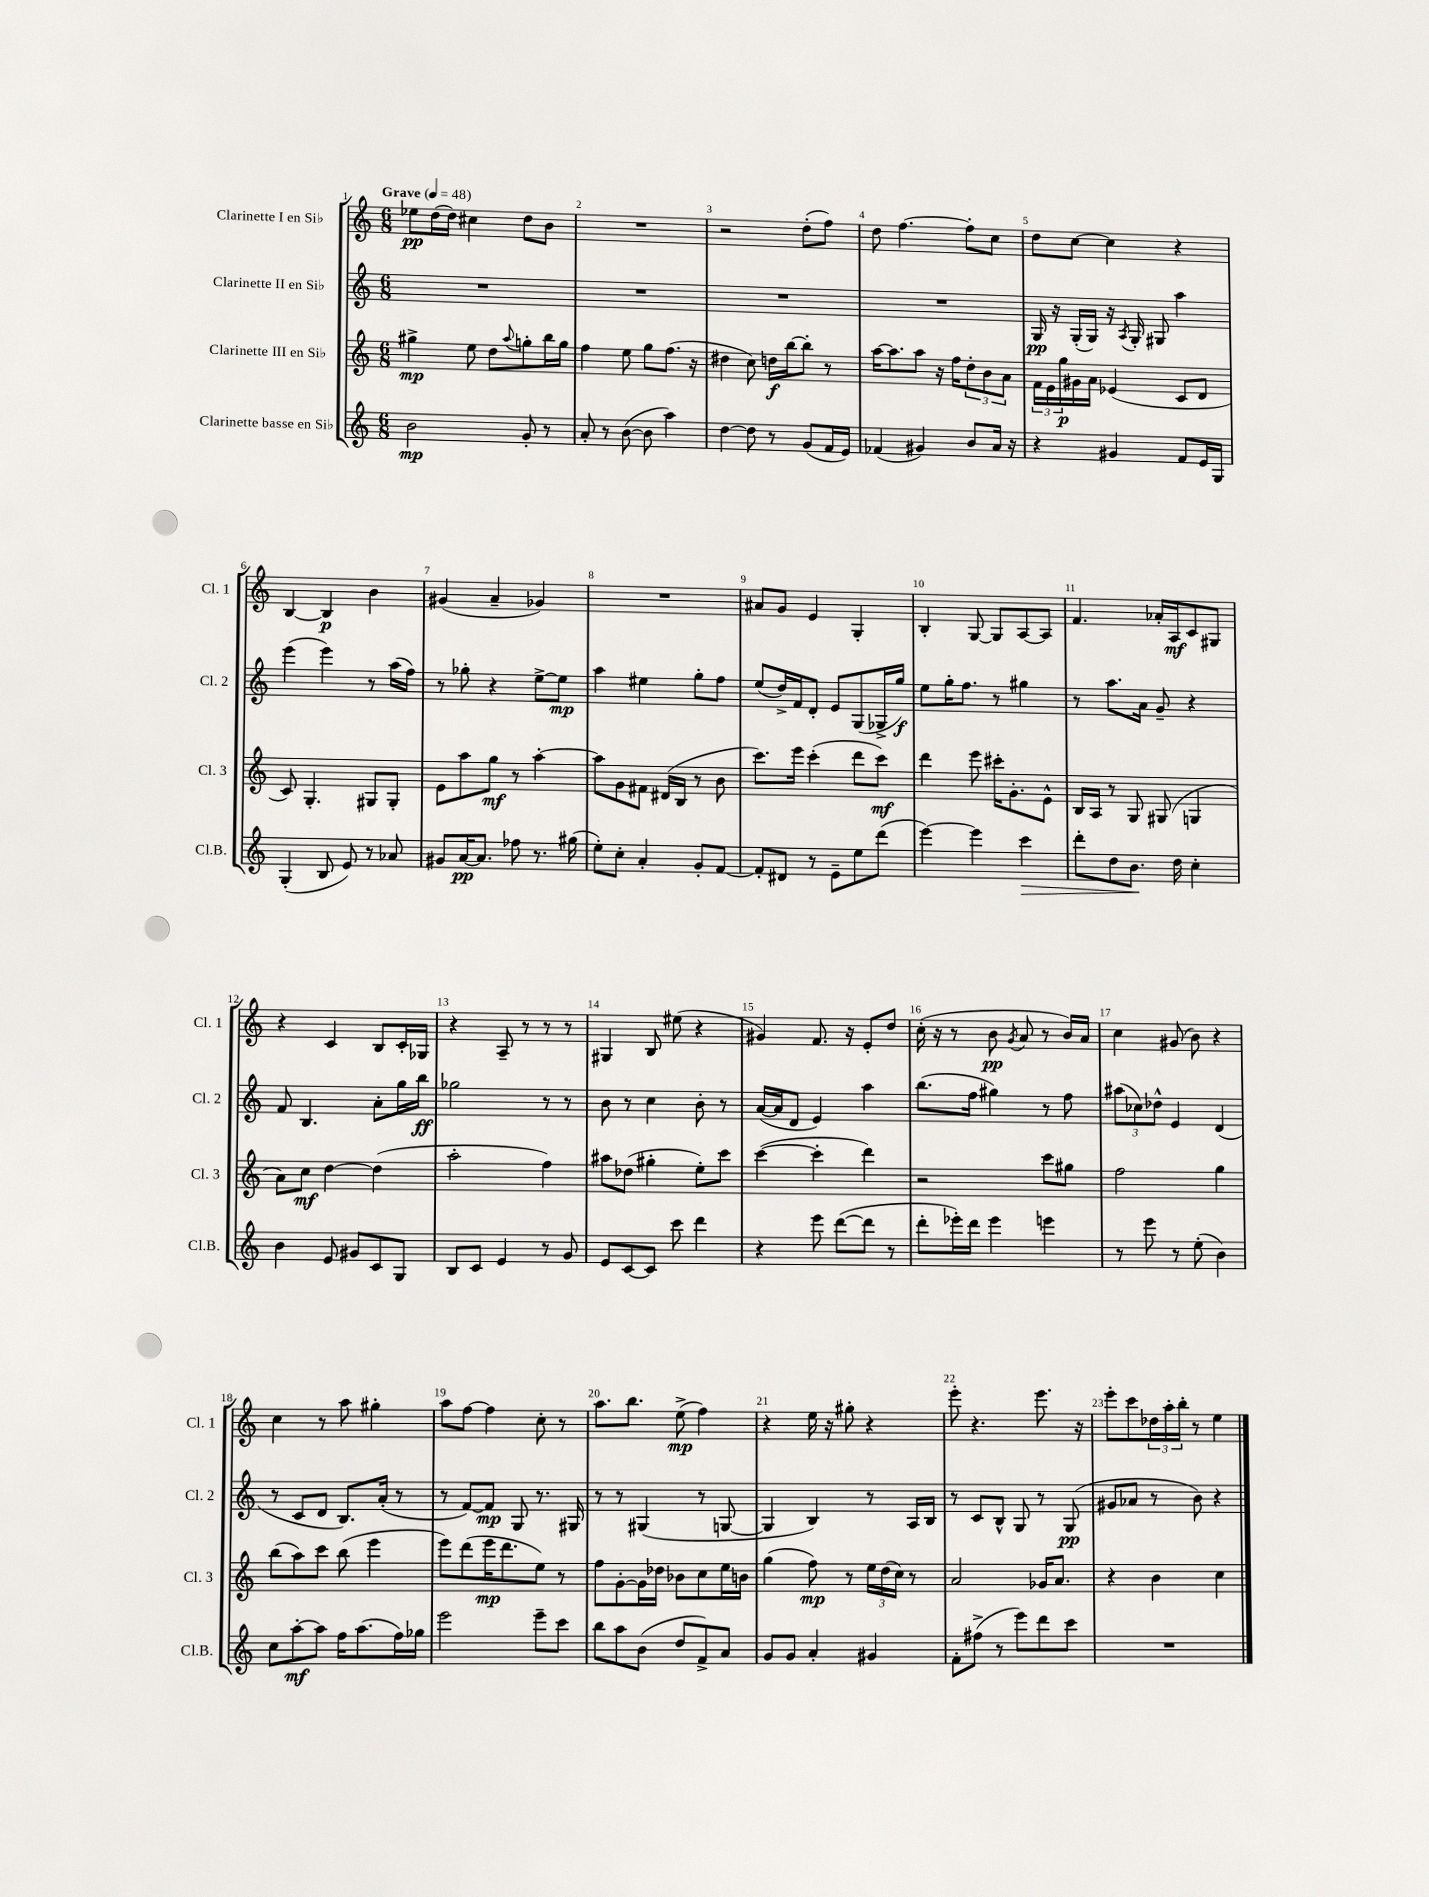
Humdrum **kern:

**kern	**kern	**kern	**kern
*staff4	*staff3	*staff2	*staff1
*clefG2	*clefG2	*clefG2	*clefG2
*k[]	*k[]	*k[]	*k[]
*M6/8	*M6/8	*M6/8	*M6/8
*MM48	*MM48	*MM48	*MM48
2b\	4gg#^\	2.r	8ee-\L
.	.	.	(16dd\L
.	.	.	16dd\JJ)
.	8ee\	.	4cc#\
.	8dd\L	.	.
.	8qqaa/	.	.
8g'/	8gg'\	.	8dd\L
8r	16bb\L	.	8b\J
.	16gg\JJ	.	.
=	=	=	=
8a'/	4ff\	2.r	2.r
8r	.	.	.
([8b\	8ee\	.	.
8b\]	8gg\L	.	.
4aa\)	(8.ff\J	.	.
.	16r	.	.
=	=	=	=
[4dd\	4dd#\	2.r	2r
8dd\]	8cc\)	.	.
8r	16dd\LL	.	.
.	[16bb\J	.	.
(8g/L	8bb'\]J	.	(8dd'\L
16f/L	8r	.	8ff\J)
16e/JJ)	.	.	.
=	=	=	=
(4f-/	[16aa\LK	2.r	8dd\
.	8.aa\]	.	.
.	.	.	[4.ff\
4g#/)	8aa\J	.	.
.	16r	.	.
.	16ff\LK	.	.
8b/L	12dd'\	.	8ff'\]L
.	12b\	.	.
16a/Jk	.	.	8cc\J
.	12a\J	.	.
16r	.	.	.
=	=	=	=
4r	24f\LL	16G/	8dd\L
.	24e\	.	.
.	.	16r	.
.	24gg\	.	.
.	16g#\	(16G'/LL	[8cc\J
.	16a\JJ	16G/JJ)	.
4g#/	(4e-/	16r	4cc\]
.	.	8qA/	.
.	.	16G'/	.
.	.	8G#/	.
8f/L	8c/L	4aa\	4r
16e/L	8d/J	.	.
16G/JJ	.	.	.
=	=	=	=
(4G'/	8c/)	(4eee\	[4B/
.	4.G'/	.	.
8B/	.	4eee\)	4B/]
8e/)	.	.	.
8r	8G#/L	8r	4b\
8a-/	8G#'/J	(16aa\LL	.
.	.	16ff\JJ)	.
=	=	=	=
8g#/L	8e\L	8r	(4g#/
[16a/K	8aa\	8gg-'\	.
8.a/]J	.	.	.
.	8gg\J	4r	4a~/
8ff-\	8r	.	.
8.r	[4aa'\	[8ee^\L	4g-/)
.	.	8ee\]J	.
(16gg#\	.	.	.
=	=	=	=
8ee'\L)	8aa\]L	4aa\	2.r
8cc'\J	8g\	.	.
4a'/	8f#\J	4ee#\	.
.	(16d#/LL	.	.
.	16B/JJ	.	.
8g'/L	8r	8gg'\L	.
[8f/J	8b\	8ff\J	.
=	=	=	=
8f'/]L	8.ccc\L)	(8ee/L	8a#/L
8d#/J	.	16dd^/L)	8g/J
.	16eee\Jk	16f/J	.
8r	(4ccc'\	8d'/J	4e/
8e~\L	.	8e/L	.
8ee\	8ddd\L	(8G/	4G'/
(8ddd\J	8ccc\J)	16G-^/L	.
.	.	16gg/JJ)	.
=	=	=	=
[4eee\)	4ddd\	8ee\L	4B'/
.	.	16gg'\K	.
.	.	8.ff\J	.
4eee\]	8eee\	.	[8G/
.	16ccc#'\LK	8r	8G/]L
.	8.g'\	.	.
4ccc\	.	4gg#\	[8A/
.	8e^^\J	.	8A/]J
=	=	=	=
8ddd'\L	16B/LL	8r	4.f/
.	16A/JJ	.	.
8dd\	8r	8.aa\L	.
8.b\J	8G/	.	.
.	.	16a\Jk	.
.	(8G#/	8g~/	16a-'/LL
16dd\	.	.	16A/J
4cc'\	4G/	4r	8c/
.	.	.	8G#/J
=	=	=	=
4b\	8a\L)	8f/	4r
.	8cc\J	4.B/	.
8e/	[4dd\	.	4c/
8g#/L	.	.	.
8c/	(4dd\]	8a'\L	8B/L
8G/J	.	16gg\L	16c'/L
.	.	16bb\JJ	16G-/JJ
=	=	=	=
8B/L	2aa'\	2gg-\	4r
8c/J	.	.	.
4e/	.	.	8A~/
.	.	.	8r
8r	4ff\)	8r	8r
8g/	.	8r	8r
=	=	=	=
8e/L	8aa#\L	8b\	4G#/
[8c/	(8dd-\J	8r	.
8c/]J	4gg#'\	4cc\	8B/
8ccc\	.	.	(8ee#\
4ddd\	8ee'\L)	8b'\	4r
.	8ccc\J	8r	.
=	=	=	=
4r	([4ccc\	([16a/LL	4g#/)
.	.	16a/]J	.
.	.	8d/J	.
8eee\	4ccc'\]	4e/)	8.f/
([8ddd\L	.	.	.
.	.	.	16r
8ddd\]J	4ddd\)	4aa\	8e'/L
8r	.	.	8dd/J
=	=	=	=
8ddd'\L	2r	(8.bb\L	(16cc'\
.	.	.	16r
16eee-'\L)	.	.	8r
16ddd\JJ	.	16ff\Jk	.
4eee-\	.	4gg#\)	8b\
.	.	.	8qg/
.	.	.	8a/
4eee\	8ccc\L	8r	8r
.	8gg#\J	8ff\	16b/LL)
.	.	.	16a/JJ
=	=	=	=
8r	2ff\	(12aa#\L	4cc\
.	.	12cc-\)	.
8eee\	.	.	.
.	.	12dd-^^\J	.
8r	.	4e/	(8g#/
(8ee'\	.	.	8b\)
4b\)	4gg\	(4d/	4r
=	=	=	=
8cc\L	(8bb\L	8r	4cc\
[8aa'\	8aa\)	8c/L	.
8aa\]J	8ccc\J	8d/J	8r
16ff\LK	(8bb\	8.B/L)	8aa\
(8.aa\	.	.	.
.	4eee\	.	4gg#'\
.	.	(16a'/Jk	.
16ff\L)	.	8r	.
16gg-\JJ	.	.	.
=	=	=	=
2eee\	8eee\L)	8r	8aa\L
.	(8ddd\	[8f/L)	[8ff\J
.	16eee\K	8f/]J	4ff\]
.	8.ddd\	.	.
.	.	8G/	.
8eee~\L	8ee\J)	8.r	8cc'\
8ccc\J	8r	.	8r
.	.	16G#/	.
=	=	=	=
8bb\L	8ff\L	8r	8.aa\L
8aa\	[8g'\	8r	.
.	.	.	8.bb\J
(8b\J	16g\]L	(4G#/	.
.	16dd-\JJ	.	.
8dd/L	8b-\L	.	(8ee^\
8f^/)	8cc\	8r	4ff\)
8a/J	16ee\L	[8G/	.
.	16b\JJ	.	.
=	=	=	=
8g/L	(4gg\	4G/]	4r
8g/J	.	.	.
4a'/	8ff\)	4B/)	16ee\
.	.	.	16r
.	8r	.	8gg#'\
4g#/	24ee\LL	8r	4r
.	(24dd\	.	.
.	24cc\JJ)	.	.
.	8r	16A/LL	.
.	.	16B/JJ	.
=	=	=	=
8f'\L	2a/	8r	8eee'\
(8ff#^\J	.	8c/L	4.r
8r	.	8B^^/J	.
8eee\L)	.	8G/	.
8ddd\	16g-/LK	8r	8.eee\
.	8.a/J	.	.
8ccc\J	.	(8G/	.
.	.	.	16r
=	=	=	=
2.r	4r	8g#/L	8eee'\L
.	.	8a-/J	8ccc\
.	4b\	8r	24dd-\L
.	.	.	24aa'\
.	.	.	24bb'\JJ
.	.	8b\)	8r
.	4cc\	4r	4ee\
==	==	==	==
*-	*-	*-	*-
